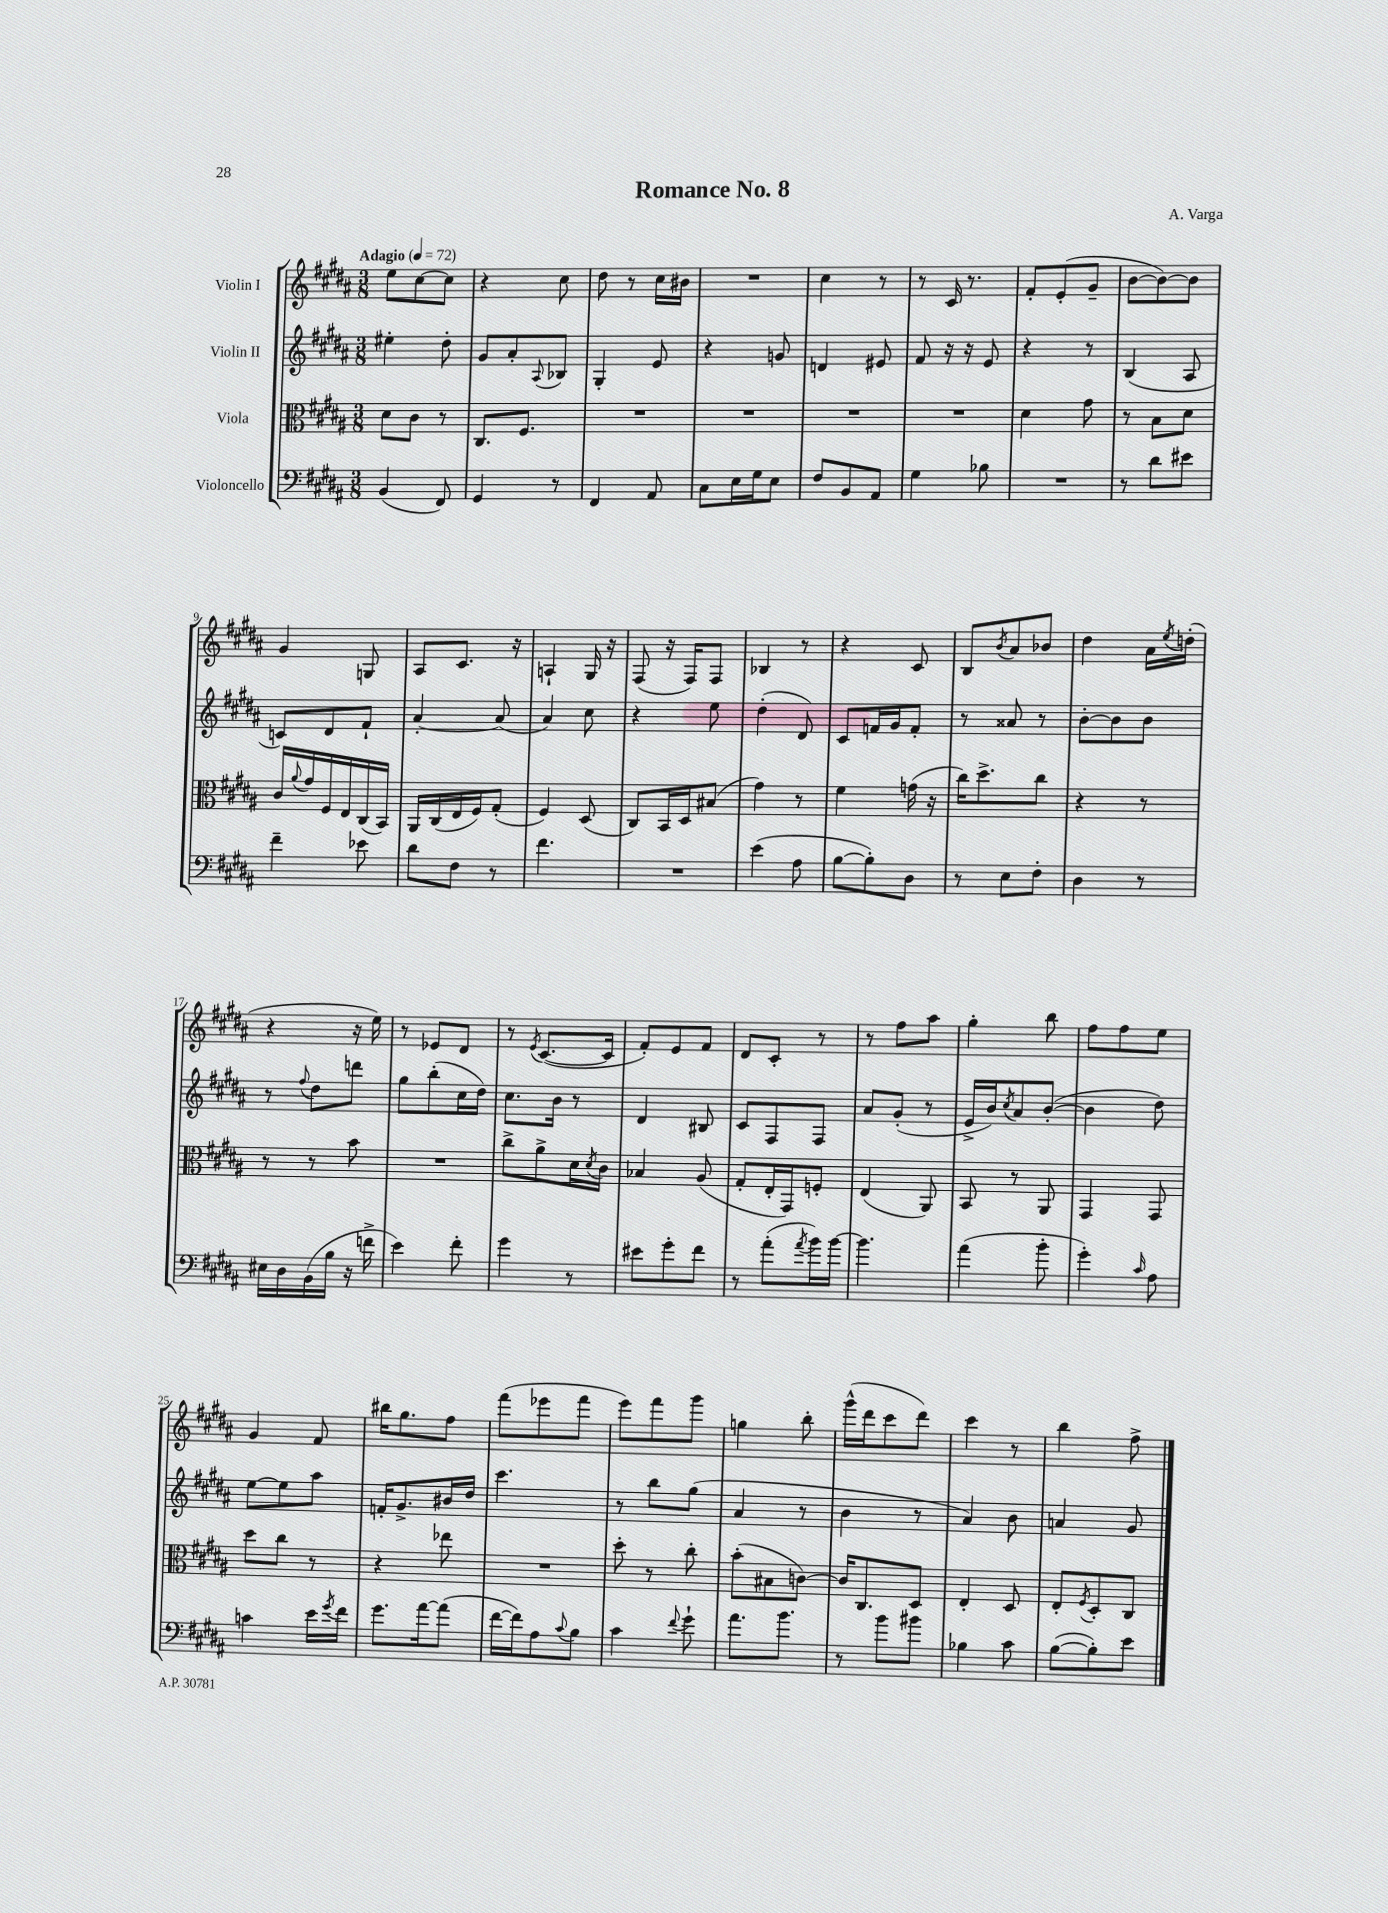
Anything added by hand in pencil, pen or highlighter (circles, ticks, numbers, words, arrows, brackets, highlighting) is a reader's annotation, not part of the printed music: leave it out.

**kern	**kern	**kern	**kern
*staff4	*staff3	*staff2	*staff1
*clefF4	*clefC3	*clefG2	*clefG2
*k[f#c#g#d#a#]	*k[f#c#g#d#a#]	*k[f#c#g#d#a#]	*k[f#c#g#d#a#]
*M3/8	*M3/8	*M3/8	*M3/8
*MM72	*MM72	*MM72	*MM72
(4BB	8d#	4ee#'	8ee
.	8c#	.	[8cc#
8FF#)	8r	8dd#'	8cc#]
=	=	=	=
4GG#	8.C#	8g#	4r
.	.	8a#'	.
.	8.F#	.	.
.	.	8qqA#	.
8r	.	8B-	8cc#
=	=	=	=
4FF#	4.r	4G#'	8dd#
.	.	.	8r
8AA#	.	8e	16cc#
.	.	.	16b#
=	=	=	=
8C#	4.r	4r	4.r
16E	.	.	.
16G#	.	.	.
8E	.	8g	.
=	=	=	=
8F#	4.r	4d	4cc#
8BB	.	.	.
8AA#	.	8e#	8r
=	=	=	=
4G#	4.r	8f#	8r
.	.	16r	16c#
.	.	16r	8.r
8B-	.	8e	.
=	=	=	=
4.r	4d#	4r	8f#'
.	.	.	(8e'
.	8g#	8r	8g#~
=	=	=	=
8r	8r	(4B	[8b
8d#	8B	.	8b_)
8e#	8d#	8A#	8b]
=	=	=	=
4f#~	16c#	8c)	4g#
.	8qqa#	.	.
.	16g#	.	.
.	16F#	8d#	.
.	16E	.	.
8e-	(16C#	8f#`	8G
.	16BB)	.	.
=	=	=	=
8d#	16AA#	[4a#'	8A#
.	(16C#	.	.
8F#	16E	.	8.c#
.	16F#)	.	.
8r	(8G#'	(8a#]	.
.	.	.	16r
=	=	=	=
4.f#	4F#)	4a#)	4A`
.	(8D#	8cc#	16G#
.	.	.	16r
=	=	=	=
4.r	8C#)	4r	(8F#
.	16BB	.	16r
.	16D#	.	16F#)
.	(8B#	8ee	8F#
=	=	=	=
(4e	4g#)	(4dd#'	4B-
8A#	8r	8d#)	8r
=	=	=	=
[8B	4f#	8c#	4r
8B'])	.	16f	.
.	.	16g#	.
8D#	(16g	8f'	8c#
.	16r	.	.
=	=	=	=
8r	16cc#)	8r	8B
.	8.dd#^	.	.
.	.	.	8qb
8E	.	8a##	8a#
8F#'	8cc#	8r	8b-
=	=	=	=
4D#	4r	[8b'	4dd#
.	.	8b]	.
8r	8r	8b	16a#
.	.	.	8qee
.	.	.	(16dd'
=	=	=	=
16E#	8r	8r	4r
16D#	.	.	.
.	.	8qqff#	.
(16BB	8r	8dd#	.
16B	.	.	.
16r	8b	8ddd	16r
16f^	.	.	16ee)
=	=	=	=
4e)	4.r	8gg#	8r
.	.	(8bb'	8e-
8f#'	.	16cc#	8d#
.	.	16dd#)	.
=	=	=	=
4g#	8cc#^	8.cc#	8r
.	.	.	8qe
.	8a#^	.	([8.c#
.	.	16b	.
8r	16d#	8r	.
.	8qd#	.	.
.	16c#	.	16c#]
=	=	=	=
8e#	4B-	4d#	8f#')
8g#'	.	.	8e
8f#	(8A#	8B#	8f#
=	=	=	=
8r	8G#'	8c#	8d#
(8a#'	16E'	8F#	8c#'
.	16GG#)	.	.
8qa#	.	.	.
16b)	8F'	8F#	8r
[16b	.	.	.
=	=	=	=
4.b]	(4E	8a#	8r
.	.	(8g#'	8ff#
.	8AA#)	8r	8aa#
=	=	=	=
(4a#	8BB	16e^	4gg#'
.	.	16b)	.
.	.	8qcc#	.
.	8r	8a#	.
8b'	8AA#	([8b'	8bb
=	=	=	=
4g#')	4GG#	4b]	8ff#
.	.	.	8ff#
16qqc#	.	.	.
8A#	8GG#	8dd#)	8ee
=	=	=	=
4c	8dd#	[8ee	4g#
.	8cc#	8ee]	.
16e	8r	8aa#	8f#
8qg#	.	.	.
16f#	.	.	.
=	=	=	=
8.g#	4r	16f'	16bb#
.	.	8.g#^	8.gg#
[16a#	.	.	.
(8a#]	8ee-	16b#	8ff#
.	.	16dd#	.
=	=	=	=
[16f#	4.r	4.ccc#	(8fff#
16f#])	.	.	.
8A#	.	.	8eee-
8qqc#	.	.	.
8B	.	.	8fff#
=	=	=	=
4c#	8dd#'	8r	8eee)
.	8r	8bb	8fff#
8qqf#	.	.	.
8g#`	8cc#'	(8gg#	8ggg#
=	=	=	=
8.a#	(8b'	4a#	4gg
.	8B#	.	.
8.b	.	.	.
.	[8c)	8r	8bb'
=	=	=	=
8r	16c]	4b	(16ggg#^^
.	8.C#	.	16ddd#
8b	.	.	8ccc#
8b#	8D#	8r	8ddd#)
=	=	=	=
4B-	4E'	4a#)	4ccc#
8c#	8D#	8b	8r
=	=	=	=
([8B	8E'	4a	4bb
.	8qF#	.	.
8B'])	8D#'	.	.
8e	8C#	8g#	8ff#^
==	==	==	==
*-	*-	*-	*-
